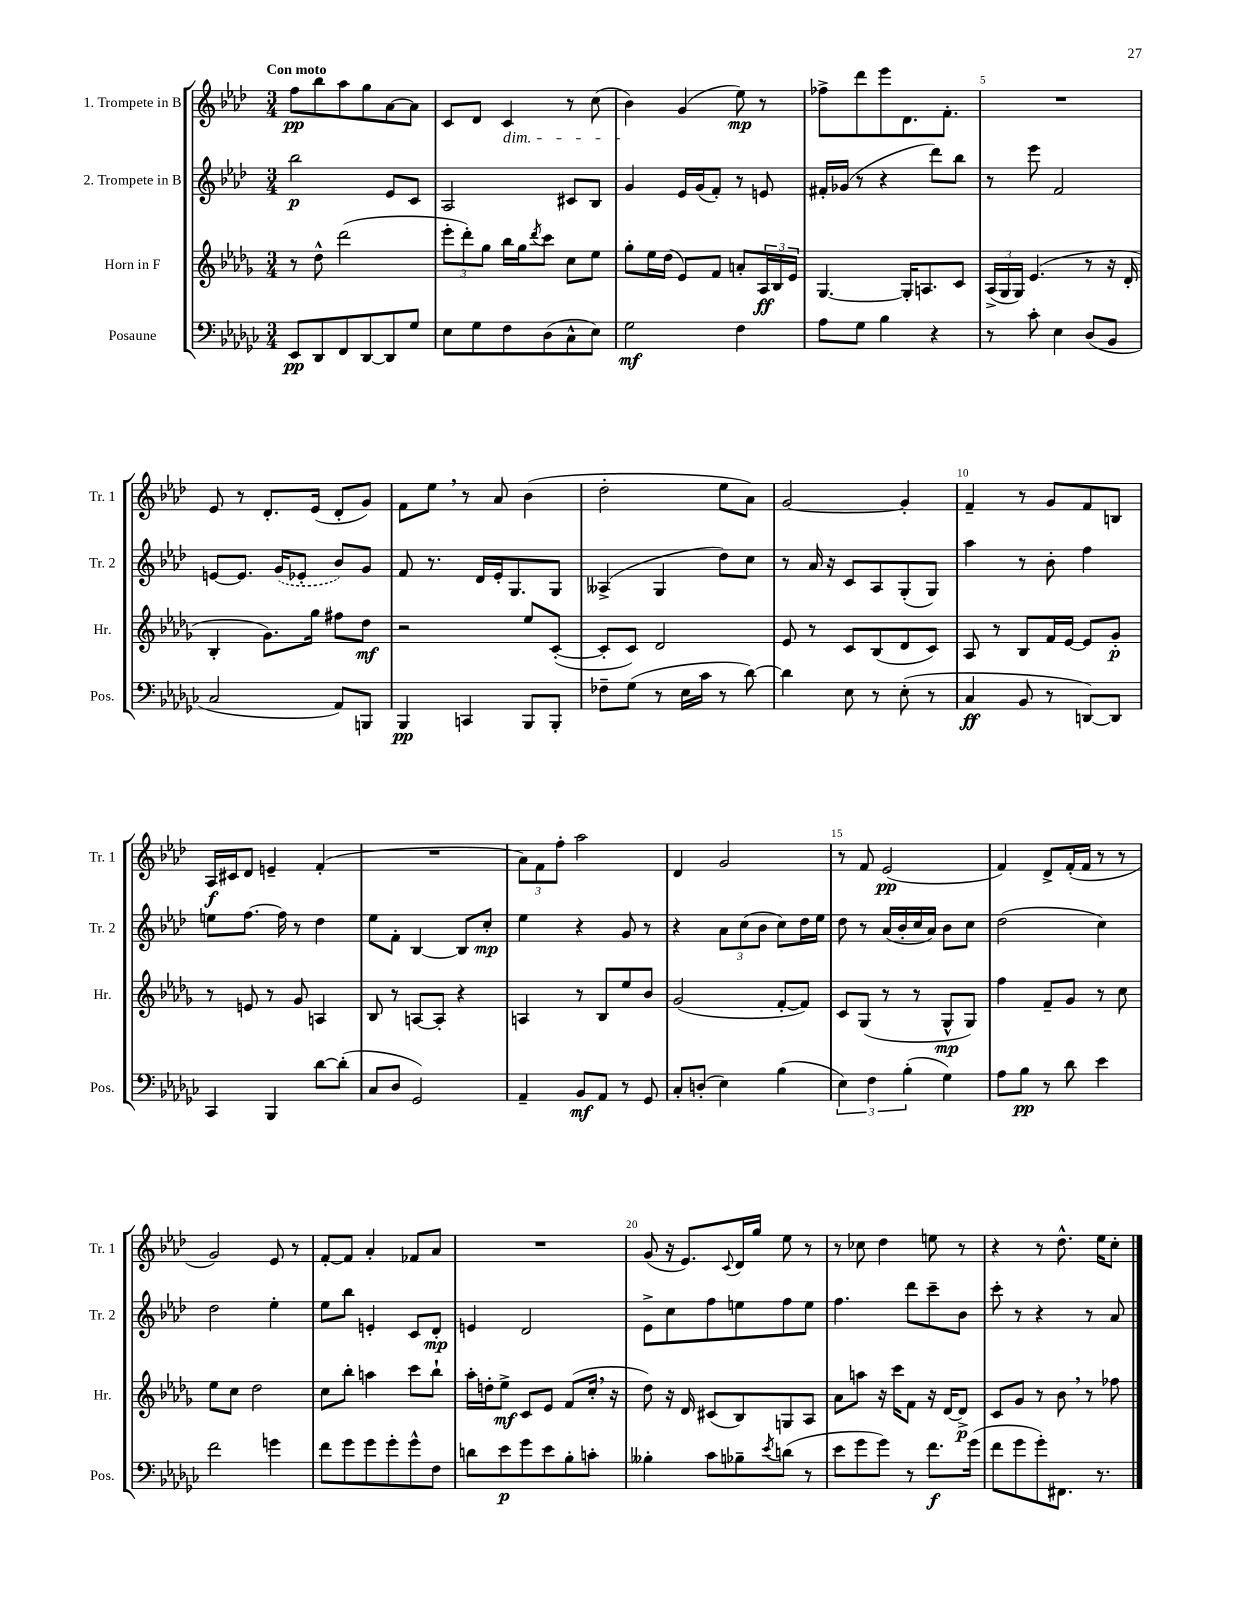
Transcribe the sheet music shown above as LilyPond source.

<<
\new StaffGroup <<
\new Staff = "s0" \with { instrumentName = "1. Trompete in B" shortInstrumentName = "Tr. 1" } {
    \clef treble \key aes \major \numericTimeSignature \time 3/4 \tempo "Con moto"
    f''8\pp bes''8 aes''8 g''8 aes'8~ aes'8 |
    c'8 des'8 c'4\dim r8 c''8( |
    bes'4\!) g'4( ees''8\mp) r8 |
    fes''8-> des'''8 ees'''8 des'8. f'8.-. |
    R2. |
    ees'8 r8 des'8.-. ees'16( des'8-. g'8) |
    f'8 ees''8 \breathe r8 aes'8 bes'4( |
    des''2-. ees''8 aes'8) |
    g'2~ g'4-. |
    f'4-- r8 g'8 f'8 b8 |
    aes16\f cis'16 des'8 e'4-- f'4-.( |
    R2. |
    \tuplet 3/2 { aes'8) f'8 f''8-. } aes''2 |
    des'4 g'2 |
    r8 f'8 ees'2\pp( |
    f'4) des'8-> f'16-.( f'16 r8 r8 |
    g'2) ees'8 r8 |
    f'8~-. f'8 aes'4-. fes'8 aes'8 |
    R2. |
    g'8( r16 ees'8.) \appoggiatura { c'8 } des'16 g''16 ees''8 r8 |
    r8 ces''8 des''4 e''8 r8 |
    r4 r8 des''8.-^ ees''16 c''8-. \bar "|." |
}
\new Staff = "s1" \with { instrumentName = "2. Trompete in B" shortInstrumentName = "Tr. 2" } {
    \clef treble \key aes \major \numericTimeSignature \time 3/4
    bes''2\p ees'8 c'8 |
    aes2 cis'8 bes8 |
    g'4 ees'16 g'16( f'8-.) r8 e'8 |
    fis'16-. ges'16( r8 r4 des'''8) bes''8 |
    r8 ees'''8 f'2 |
    e'8~ e'8. \once \slurDashed g'16( ees'8-. bes'8) g'8 |
    f'8 r8. des'16 ees'16-. g8. g8 |
    aeses4->( g4 des''8) c''8 |
    r8 aes'16 r16 c'8 aes8 g8-.( g8) |
    aes''4 r8 bes'8-. f''4 |
    e''8 f''8.~ f''16 r8 des''4 |
    ees''8 f'8-. bes4~ bes8 c''8-.\mp |
    ees''4 r4 g'8 r8 |
    r4 \tuplet 3/2 { aes'8 c''8( bes'8 } c''8) des''16 ees''16 |
    des''8 r8 aes'16( bes'16-. c''16 aes'16) bes'8 c''8 |
    des''2( c''4) |
    des''2 ees''4-. |
    ees''8 bes''8 e'4-. c'8 des'8-.\mp |
    e'4 des'2 |
    ees'8-> c''8 f''8 e''8 f''8 e''8 |
    f''4. des'''8 c'''8-- bes'8 |
    c'''8-. r8 r4 r8 aes'8 \bar "|." |
}
\new Staff = "s2" \with { instrumentName = "Horn in F" shortInstrumentName = "Hr." } {
    \clef treble \key des \major \numericTimeSignature \time 3/4
    r8 des''8-^ des'''2( |
    \tuplet 3/2 { ees'''8-. des'''8-.) ges''8 } bes''16 ges''16 \acciaccatura { des'''8 } c'''8 c''8 ees''8 |
    ges''8-. ees''16 des''16( ees'8) f'8 a'8-. \tuplet 3/2 { aes16\ff bes16 ees'16 } |
    ges4.~ ges16-. a8. c'8 |
    \tuplet 3/2 { aes16->( ges16 ges16) } ees'4.( r8 r16 des'16-. |
    bes4-. ges'8.) ges''16 fis''8 des''8\mf |
    r2 ees''8 c'8~-.( |
    c'8-. c'8) des'2 |
    ees'8 r8 c'8 bes8( des'8 c'8) |
    aes8 r8 bes8 f'16 ees'16~ ees'8 ges'8-.\p |
    r8 e'8 r8 ges'8 a4 |
    bes8 r8 a8~ a8-. r4 |
    a4 r8 bes8 ees''8 bes'8 |
    ges'2( f'8~-. f'8) |
    c'8 ges8( r8 r8 ges8-^\mp ges8) |
    f''4 f'8-- ges'8 r8 c''8 |
    ees''8 c''8 des''2 |
    c''8 bes''8-. a''4 c'''8 bes''8-! |
    aes''16-. d''16-. ees''8->\mf c'8 ees'8 f'8( c''16-. \breathe r16 |
    des''8) r16 des'16 cis'8( bes8) g8 aes8 |
    aes'8 a''8 r16 c'''16 f'8 r16 des'16~ des'8->\p |
    c'8 ges'8 r8 bes'8 \breathe r8 fes''8 \bar "|." |
}
\new Staff = "s3" \with { instrumentName = "Posaune" shortInstrumentName = "Pos." } {
    \clef bass \key ges \major \numericTimeSignature \time 3/4
    ees,8\pp des,8 f,8 des,8~ des,8 ges8 |
    ees8 ges8 f8 des8( ces8-^ ees8) |
    ges2\mf f4 |
    aes8 ges8 bes4 r4 |
    r8 ces'8-. ees4 des8( bes,8 |
    ces2 aes,8) b,,8 |
    bes,,4\pp c,4 bes,,8 bes,,8-. |
    fes8-- ges8( r8 ees16 ces'16 r8 des'8~) |
    des'4 ees8 r8 ees8-.( r8 |
    ces4\ff bes,8 r8 d,8~) d,8 |
    ces,4 bes,,4 des'8~ des'8-.( |
    ces8 des8 ges,2) |
    aes,4-- bes,8\mf aes,8 r8 ges,8 |
    ces8-. d8-.( ees4) bes4( |
    \tuplet 3/2 { ees4) f4 bes4-.( } ges4) |
    aes8 bes8\pp r8 des'8 ees'4 |
    f'2 g'4 |
    f'8 ges'8 ges'8 ges'8-. ges'8-^ f8 |
    d'8 ees'8\p ges'8 ees'8 bes8-. c'8-. |
    beses4-. ces'8 bes8-- \acciaccatura { ees'8 } d'8( r8 |
    ees'8 ges'8 ges'8) r8 f'8.\f ges'16( |
    f'8 ges'8 ges'8-.) fis,8. r8. \bar "|." |
}
>>
>>
\layout { \context { \Score \override BarNumber.break-visibility = ##(#f #t #t) barNumberVisibility = #(every-nth-bar-number-visible 5) } }
